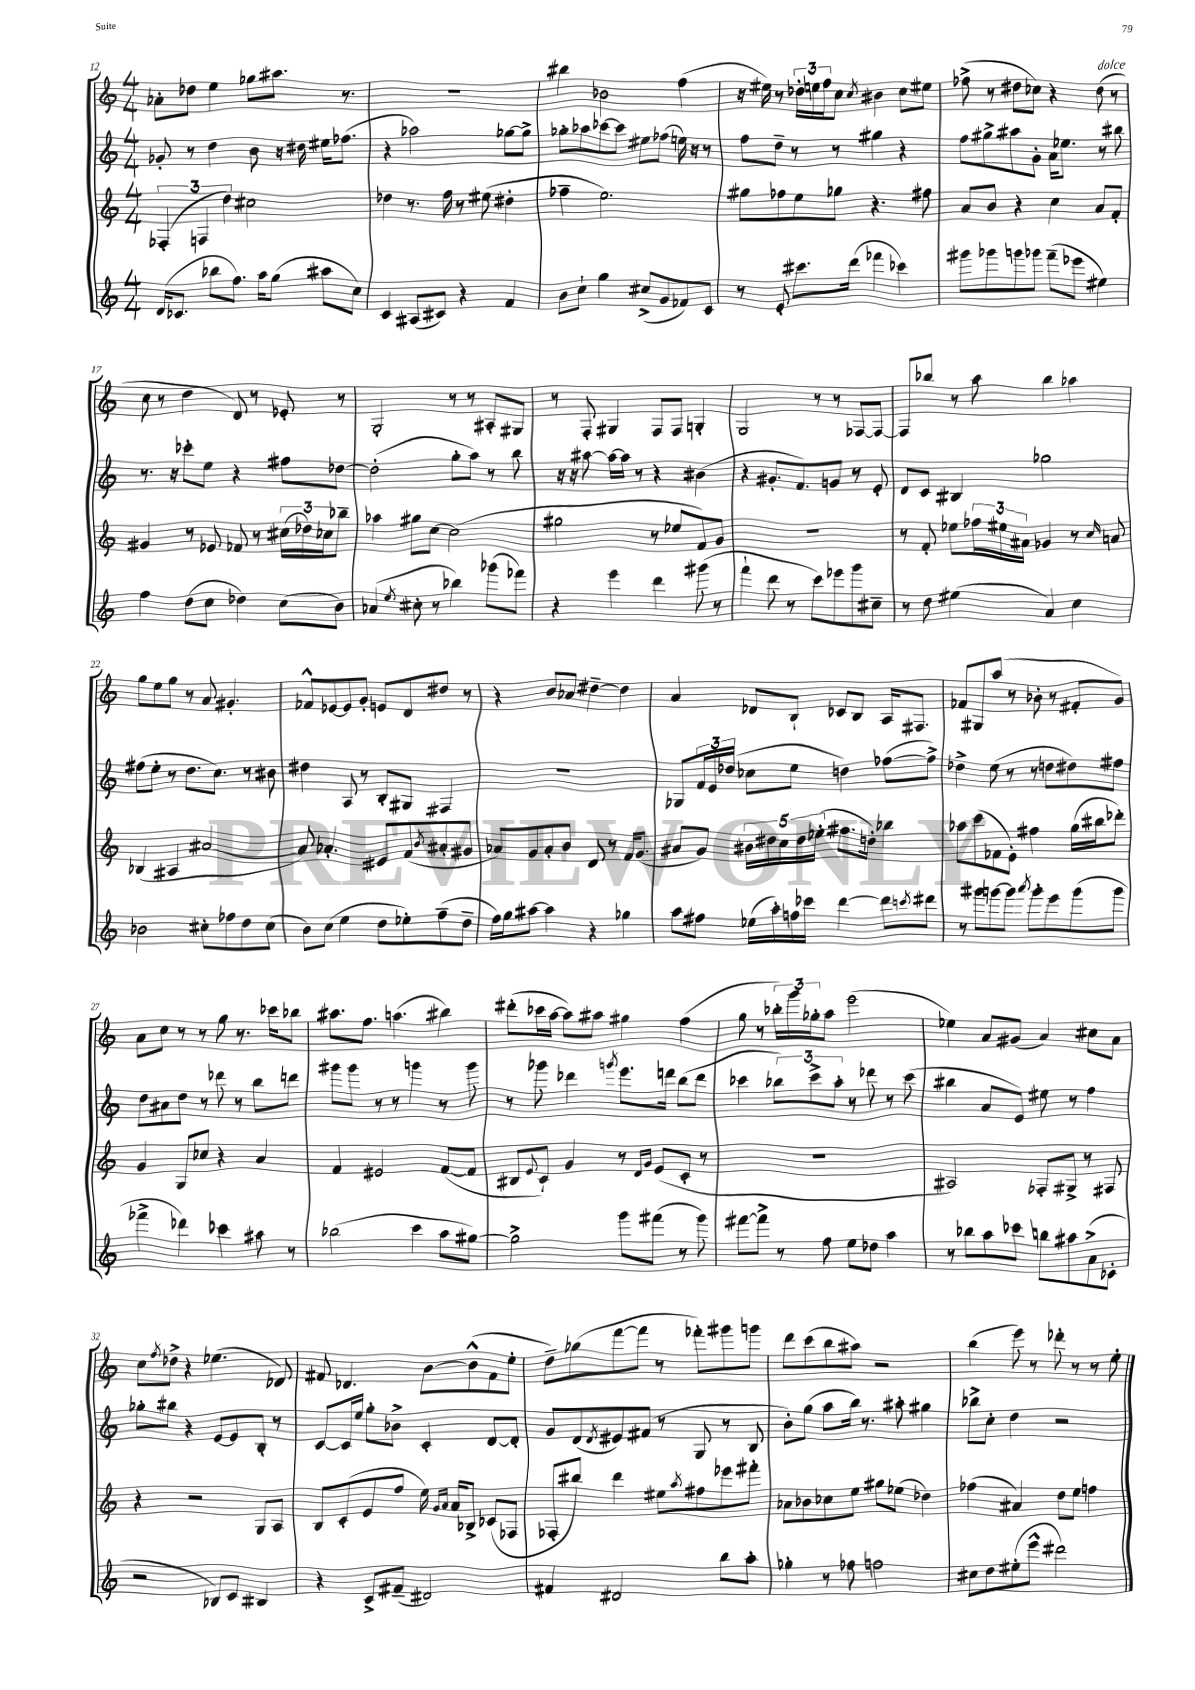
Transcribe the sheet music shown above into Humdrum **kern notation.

**kern	**kern	**kern	**kern
*part4	*part3	*part2	*part1
*staff4	*staff3	*staff2	*staff1
*clefG2	*clefG2	*clefG2	*clefG2
*k[]	*k[]	*k[]	*k[]
*M4/4	*M4/4	*M4/4	*M4/4
=12	=12	=12	=12
(16d/KL	(6F-X'/	8g-X'/	8a-X'\L
8.c-X/J	.	.	.
.	.	8r	8dd-X\J
.	6Fn/	.	.
8bb-X\L	.	4dd\	4ee\
.	6dd\)	.	.
8.ff\J)	.	.	.
.	2cc#X\	8b\	8gg-X\L
16aa\KL	.	.	.
(8gg\J	.	16r	8.aa#X\J
.	.	16dd#X\	.
8aa#X\L	.	16ee#X\KL	.
.	.	(8.ff-X\J	8.r
8cc\J)	.	.	.
=13	=13	=13	=13
4c/	4dd-X\	4r	1r
(8A#X/L	8.r	2aa-X\)	.
8c#X/J)	.	.	.
.	16ff\	.	.
4r	8r	.	.
.	(8ee#X\	.	.
4f/	4dd#X'\	[8gg-X\L	.
.	.	8gg-^\J]	.
=14	=14	=14	=14
8b\L	4ff-X~\	8gg-X'\L	4bb#X\
8cc`\J	.	8aa-X\	.
4gg\	2.ee\)	[8ccc-X\	2b-X\
.	.	8ccc-\J]	.
(8cc#X^/L	.	8ee#X\L	.
8g/	.	(8ff-X\J	.
8f-X/)	.	16een\)	(4ff\
.	.	16r	.
8c/J	.	8r	.
=15	=15	=15	=15
8r	8gg#X\L	8ff\L	16r
.	.	.	16ee#X\)
8e'/	8ff-X\	8dd~\J	8r
8.ccc#X\L	8ee\	8r	24dd-X'\LL
.	.	.	24een\
.	.	.	24ff\J
.	8gg-X\J	8r	8cc\J
(16ddd\Jk	.	.	.
.	.	.	8qcc/
4fff-X\	4.r	4gg#X\	4b#X\
4ccc-X\)	.	4r	8cc\L
.	8ff#X\	.	8ee#X\J
=16	=16	=16	=16
8ggg#X\L	8a/L	8ff\L	(8ff-X^\
8ggg-X\	8b/J	8gg#X^\	8r
8gggn\	4r	8aa#X\	8dd#X\L
8ggg-X\J	.	8g'\J	8cc-X\J)
(8fff~\L	4cc\	16a\KL	4r
.	.	8.ee-X\J	.
8eee-X\J	.	.	.
!	!	!	!LO:TX:a:i:t=dolce
4ee#X\)	8a/L	8r	(8dd#\
.	8f'/J	8bb#X\	8r
!!LO:LB:g=z
=17	=17	=17	=17
4ff\	4g#X/	8.r	8cc\
.	.	.	8r
.	.	16r	.
(8dd\L	8r	8ccc-X'\L	4dd\
8cc\J	8e-X/	8ee\J	.
4dd-X\)	8f-X/	4r	8d/)
.	8r	.	8r
(8cc\L	(24cc#X\LL	8ff#X\L	8e-X'/
.	24dd-X\)	.	.
.	24cc-X\J	.	.
8b\J)	8bb-X~\J	[8dd-X\J	8r
=18	=18	=18	=18
(4a-X/	4aa-X\	(2dd-'\]	2G'/
8qee/	.	.	.
8cc#X'\	8gg#X\L	.	.
8r	[8cc\J	.	.
4bb-X\)	(2cc\]	8gg'\L	8r
.	.	8aa\J)	8r
(8ggg-X\L	.	8r	8A#X'/L
8fff-X\J)	.	8bb\	8G#X/J
=19	=19	=19	=19
4r	2gg#X\	16r	8r
.	.	16r	.
.	.	[8aa#X\	8F'/
4eee\	.	16aa#\LL_	4G#X/
.	.	16aa#\JJ]	.
.	.	8r	.
4ddd\	8r	4r	8F/L
.	8ee-X/L	.	8F/J
(8ggg#X\	8f/)	(4b#X\	4Gn'/
8r	8g/J	.	.
=20	=20	=20	=20
4fff`\	1r	4r	2G/
8ddd\	.	8.g#X'/L	.
8r	.	.	.
.	.	8.f/)	.
8ccc\L)	.	.	8r
8eee-X\	.	8gn/J	8r
8ggg\	.	8r	[8F-X/L
8cc#X~\J	.	8e'/	8F-/J_
=21	=21	=21	=21
8r	8r	8d/L	8F-/L]
8dd\	8f'/	8c/J	8bb-X/J
(4ee#X\	8ee-X\L	4B#X/	8r
.	24ff-X\L	.	8aa\
.	24ee#X\	.	.
.	24a#X\JJ	.	.
4a/)	4g-X/	2gg-X\	4bb-\
4cc\	8r	.	4aa-X\
.	16qqcc/	.	.
.	8an/	.	.
!!LO:LB:g=z
=22	=22	=22	=22
2b-X\	(4B-X/	(8ff#X\L	8gg\L
.	.	8ee'\J	8ee\
.	4A#X/	8r	8gg\J
.	.	8.dd\L	8r
8cc#X'\L	[2a#X/	.	8a/
.	.	8.cc\J)	.
8ff-X\	.	.	4.g#X'/
8dd\	.	8r	.
(8cc#\J	.	8b#X\	.
=23	=23	=23	=23
8b\L)	8a#/])	4dd#X\	8f-X^^/L
(8cc\J	4.a-X'/	.	[8e-X/
4ee\	.	8A/	8e-/]
.	.	8r	8g'/J
8dd\L	8e#X/L	8B'/L	8en/L
8ee-X'\)	(8f/	8G#X/J	8d/
.	8qb/	.	.
(8ff~\	8a#X'/	4F#X/	8dd#X/J
8dd~\J	8g#X/J	.	8r
=24	=24	=24	=24
16ff\LL)	8a-X/L)	1r	4r
16gg\J	.	.	.
[8aa#X\J	8g/	.	.
4aa#\]	8a-'/	.	8b/L
.	8b/J	.	8a-X/J
4r	8d/	.	[4dd#X~\
.	8r	.	.
4gg-X\	16f/KL	.	4dd#\]
.	(8.g/J	.	.
=25	=25	=25	=25
8aa\L	8a#X/L	8G-X/L	4a/
8ff#X\J	8g/J)	24f/L	.
.	.	24e/	.
.	.	(24dd-X/JJ	.
(16ee-X\LL	20b#X\LL	8cc-X\L	8d-X/L
.	20dd#X\	.	.
16aa'\)	.	.	.
.	20cc\	.	.
16ffn\	.	8ee\J	8B`/J
.	20dd#\	.	.
16ccc-X\JJ	.	.	.
.	(20ee-X'\JJ	.	.
[4ddd\	8.ff#X\L	4ddn\)	8c-X/L
.	.	.	8B/J
.	16ddn'\Jk)	.	.
8ddd\L]	4bb-X\	([8ff-X\L	16A/KL
.	.	.	8.F#X/J
8qcccn/	.	.	.
8ddd#X\J	.	8ff-^\J])	.
=26	=26	=26	=26
8r	8aa-X\L	4dd-X^\	8f-X/L
8ggg#X\L	(8ccc\	.	8G#X/
[8gggn\	8f-X\	(8ee\	(8aa/J
8ggg\J]	8e'\J)	8r	8r
8qaaa/	.	.	.
8ggg'\L	4ff#X\	8r	8b-X'\
8eee\	.	8ddn\L	8r
(8ggg\	(16gg\LL	8dd#X\)	8f#X'/L
.	16bb#X\J	.	.
8ggg\J	8ddd-X'\J)	8ff#X\J	8g/J)
!!LO:LB:g=z
=27	=27	=27	=27
4fff-X^\	4g/	8dd\L	8a\L
.	.	8a#X\	8cc\J
4ddd-X\)	8G/L	8dd\J	8r
.	8cc-X/J	8r	8r
4ccc-X\	4r	8ddd-X\	8gg\
.	.	8r	8.r
8aa#X\	4a/	8bb\L	.
.	.	.	16ccc-X\KL
8r	.	8dddn\J	8bb-X\J
=28	=28	=28	=28
(2bb-X\	4f/	8ggg#X\L	8.aa#X\L
.	.	8ggg#\J	.
.	.	.	8.ff\J
.	2e#X/	8r	.
.	.	8r	(4.aan\
4ccc\	.	4gggn\	.
8aa\L	([8f/L	8r	4bb#X\)
[8gg#X\J)	8f/J]	8ggg\	.
=29	=29	=29	=29
2gg#^\]	8B#X/L	8r	(8ddd#X'\L
.	8qqe/	.	.
.	8c`/J)	8ggg-X\	16ccc-X\L
.	.	.	[16aa\JJ
.	4g/	4ddd-X\	8aa\L])
.	.	.	8aa#X\J
.	.	8qgggn/	.
8ggg\L	8r	8.eee\L	4gg#X\
.	16qqd/LL	.	.
.	16qqg/JJ	.	.
(8fff#X\J	(8e/L	.	.
.	.	16dddn\Jk	.
8r	8c'/J	(8bb\L	(4ff\
8ggg\)	8r	8ddd\J	.
=30	=30	=30	=30
[8fff#X\L	1r	4ccc-X\	8gg\
8fff#^\J]	.	.	8r
8r	.	12bb-X\L)	24bb-X'\LL)
.	.	.	24ggg\
.	.	12ccc-^\	24gg-X'\J
8ff\	.	.	8aa\J
.	.	12aa'\J	.
8ee\L	.	8r	(2eee\
8dd-X\J	.	8ddd-X\	.
4aa\	.	8r	.
.	.	(8ccc-\	.
=31	=31	=31	=31
8r	2A#X/)	4bb#X\	4ee-X\)
8bb-X\L	.	.	.
8aa\	.	8a/L	8a/L
8ccc-X\J	.	8e/J)	(8g#X/J
8bbn\L	8F-X'/L	8ee#X\	4a/)
8aa#X\	8G#X^/J	8r	.
(8a^\	8r	4ff\	8cc#X\L
8c-X'\J	8F#X/	.	8a\J
!!LO:LB:g=z
=32	=32	=32	=32
2r	4r	8gg-X'\L	8cc\L
.	.	.	8qff/
.	.	8bb#X\J	8dd-X^\J
.	2r	4r	4r
8B-X/L)	.	[8e/L	(4.ee-X\
8c/J	.	8e/]	.
4B#X/	8G/L	8B'/J	.
.	8A/J	8r	8d-X/)
=33	=33	=33	=33
4r	8B/L	[8c/L	8f#X/
.	(8c'/	16c/L]	4.d-X/
.	.	16ee/JJ	.
8c^/L	8e/	8gg'\L	.
(8f#X~/J	8ff/J	8b-X^\J	.
2d#X/)	16ee\)	4c'/	[8b\L
.	16qqg/LL	.	.
.	16qqa/JJ	.	.
.	16a/KL	.	.
.	8B-X^/J	.	(8b^^\]
.	(8c-X/L	[8d/L	8f#\
.	8F-X/J	8d'/J]	8ee'\J
=34	=34	=34	=34
4f#X/	8F-X'/L	8g/L	8dd~\L)
.	8bb#X/J)	(8d/	(8gg-X\
.	.	8qd/	.
2d#X/	4ddd\	8e#X/)	[8fff\
.	.	(8f#X/J	8fff\J]
.	8ee#X\L	8r	8r
.	8qaa/	.	.
.	8ff#X\	8G/	8fff-X'\L)
8bb\L	8eee-X\	8r	8ggg#X\
8aa'\J	8fff#X'\J	8B/	8gggn\J
=35	=35	=35	=35
4gg-X'\	8a-X\L	8b'\L)	8ddd\L
.	8b-X\	(8gg\J	(8ccc\
8r	8cc-X\	8aa\L	8bb\
8ff-X\	8ee\J	16bb\Jk)	8aa#X\J)
.	.	8.r	.
2ffn\	8gg#X\L	.	2r
.	(8ee-X\J	8aa#X'\	.
.	4dd-X\)	4gg#X\	.
=36	=36	=36	=36
8cc#X\L	(4ff-X\	8bb-X^\L	(4bb\
8dd\	.	8cc'\J	.
(8ee#X'\	4a#X/)	4dd\	8eee\)
8eee^^\J	.	.	8r
2ddd#X\)	8dd\L	2r	8ddd-X'\
.	8ee\J	.	8r
.	4ffn\	.	8r
.	.	.	8ee'\
==	==	==	==
*-	*-	*-	*-
